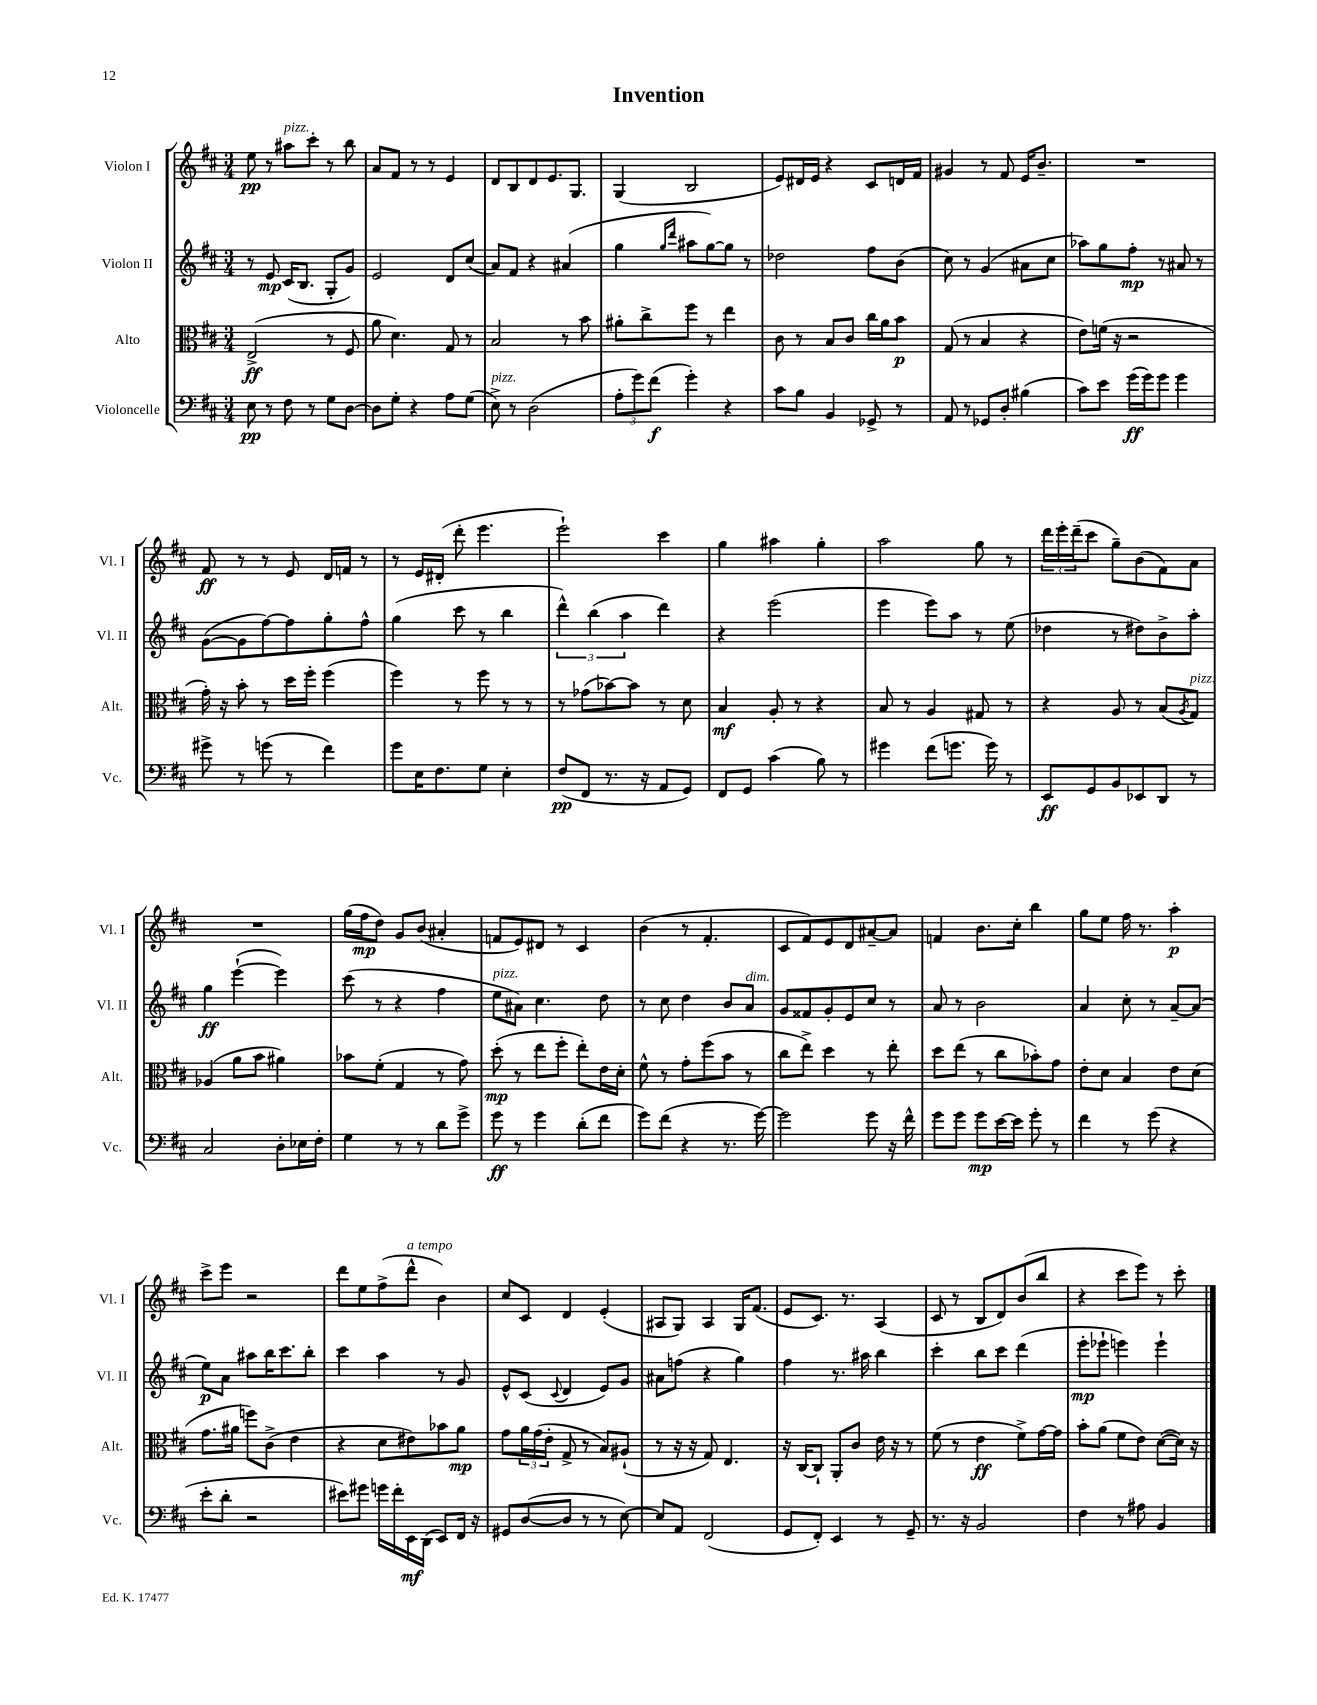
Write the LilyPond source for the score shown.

\header { title = "Invention" }
<<
\new StaffGroup <<
\new Staff = "s0" \with { instrumentName = "Violon I" shortInstrumentName = "Vl. I" } {
    \clef treble \key d \major \numericTimeSignature \time 3/4
    e''8\pp r8 ais''8^\markup { \italic "pizz." } cis'''8-. r8 b''8 |
    a'8 fis'8 r8 r8 e'4 |
    d'8 b8 d'8 e'8. g8. |
    g4( b2 |
    e'8) dis'16 e'16 r4 cis'8 d'16 fis'16 |
    gis'4 r8 fis'8 e'16 b'8.-- |
    R2. |
    fis'8\ff r8 r8 e'8 d'16 f'16 r8 |
    r8 e'16 dis'16-.( d'''8-. e'''4. |
    e'''2-!) cis'''4 |
    g''4 ais''4 g''4-. |
    a''2 g''8 r8 |
    \tuplet 3/2 { d'''16 e'''16-. d'''16--( } cis'''8 g''8--) b'8( fis'8) a'8 |
    R2. |
    g''16( fis''16\mp d''8) g'8 b'8( ais'4-. |
    f'8 e'8) dis'8 r8 cis'4 |
    b'4( r8 fis'4.-. |
    cis'8 fis'8) e'8 d'8 ais'8~-- ais'8 |
    f'4 b'8. cis''16-. b''4 |
    g''8 e''8 fis''16 r8. a''4-.\p |
    cis'''8-> e'''8 r2 |
    d'''8 e''8 fis''8->( d'''8-^^\markup { \italic "a tempo" } b'4) |
    cis''8 cis'8 d'4 e'4-.( |
    ais8 g8) ais4 g16 fis'8.( |
    e'8 cis'8.) r8. a4( |
    cis'8 r8 b8 d'8) b'8( b''8 |
    r4 cis'''8 e'''8) r8 cis'''8-. \bar "|." |
}
\new Staff = "s1" \with { instrumentName = "Violon II" shortInstrumentName = "Vl. II" } {
    \clef treble \key d \major \numericTimeSignature \time 3/4
    r8 e'8\mp cis'16( b8. g8-. g'8) |
    e'2 d'8 cis''8( |
    a'8) fis'8 r4 ais'4( |
    g''4 \grace { g''16 d'''16 } ais''8 g''8~) g''8 r8 |
    des''2 fis''8 b'8( |
    cis''8) r8 g'4( ais'8 cis''8 |
    aes''8) g''8 fis''8-.\mp r8 ais'8 r8 |
    g'8~( g'8 fis''8~) fis''8 g''8-. fis''8-^ |
    g''4( cis'''8 r8 b''4 |
    \tuplet 3/2 { d'''4-^) b''4( a''4 } d'''4) |
    r4 e'''2( |
    e'''4 e'''8) a''8 r8 e''8( |
    des''4 r8 dis''8) b'8-> a''8-. |
    g''4\ff e'''4~-!( e'''4) |
    cis'''8( r8 r4 fis''4 |
    e''8^\markup { \italic "pizz." } ais'8) cis''4. d''8 |
    r8 cis''8 d''4 b'8 a'8^\markup { \italic "dim." } |
    g'8 fisis'8 g'8-. e'8 cis''8 r8 |
    a'8 r8 b'2 |
    a'4 cis''8-. r8 a'8~-- a'8( |
    e''8\p) a'8 ais''8 b''16 cis'''8. b''8-. |
    cis'''4 a''4 r8 g'8 |
    e'8-^ cis'8( \appoggiatura { cis'8 } d'4 e'8) g'8 |
    ais'8 f''8( r4 g''4) |
    fis''4 r8. ais''16 b''4 |
    cis'''4-. b''8 cis'''8 d'''4( |
    e'''8-.\mp ees'''8-! e'''4) e'''4-! \bar "|." |
}
\new Staff = "s2" \with { instrumentName = "Alto" shortInstrumentName = "Alt." } {
    \clef alto \key d \major \numericTimeSignature \time 3/4
    e2->\ff( r8 fis8 |
    a'8 d'4.) g8 r8 |
    b2 r8 b'8 |
    ais'8-. cis''8-> fis''8 r8 e''4 |
    cis'8 r8 b8 cis'8 cis''16 a'16 b'8\p |
    g8( r8 b4 r4 |
    e'8) f'16( r16 r2 |
    g'16-.) r16 b'8-. r8 d''16 fis''16-. fis''4( |
    fis''4) r8 fis''8 r8 r8 |
    r8 ges'8( bes'8~) bes'8 r8 d'8 |
    b4\mf a8-. r8 r4 |
    b8 r8 a4 gis8 r8 |
    r4 a8 r8 b8( \acciaccatura { a8 } g8^\markup { \italic "pizz." }) |
    aes4( a'8 b'8 ais'4) |
    bes'8 fis'8-.( g4 r8 g'8) |
    d''8-.\mp( r8 e''8 fis''8-. e''8-.) e'16 d'16-. |
    fis'8-^ r8 g'8-. fis''8( b'8 r8 |
    cis''8 e''8->) d''4 r8 e''8-. |
    d''8 e''8( r8 cis''8 bes'8-.) g'8 |
    e'8-. d'8 b4 e'8 d'8( |
    g'8. ais'16 f''8) cis'8->( e'4 |
    r4 d'8 eis'8) bes'8 a'8\mp |
    g'8 \tuplet 3/2 { a'16 g'16( e'16-. } g8-> r8 b8) ais8-!( |
    r8 r16 r16 g8) e4. |
    r16 cis16~ cis8-! a,8-. cis'8 e'16 r16 r8 |
    fis'8( r8 e'4\ff fis'8->) g'16~ g'16 |
    b'8-. a'8( fis'8 e'8) d'8~( d'16) r16 \bar "|." |
}
\new Staff = "s3" \with { instrumentName = "Violoncelle" shortInstrumentName = "Vc." } {
    \clef bass \key d \major \numericTimeSignature \time 3/4
    e8\pp r8 fis8 r8 g8 d8~ |
    d8 g8-. r4 a8 g8( |
    e8->^\markup { \italic "pizz." }) r8 d2( |
    \tuplet 3/2 { a8-. g'8) fis'8\f( } g'4-.) r4 |
    cis'8 b8 b,4 ges,8-> r8 |
    a,8 r8 ges,8 d8-. bis4( |
    cis'8) e'8 g'16\ff( g'16) g'8 g'4 |
    gis'8-> r8 g'8( r8 fis'4) |
    g'8 e16 fis8. g8 e4-. |
    fis8\pp( fis,8 r8. r16 a,8 g,8) |
    fis,8 g,8 cis'4( b8) r8 |
    gis'4 fis'8( g'8. g'16) r8 |
    e,8\ff g,8 b,8 ees,8 d,8 r8 |
    cis2 d8-. ees16 fis16-. |
    g4 r8 r8 d'8 g'8-> |
    g'8\ff r8 g'4 d'8-.( fis'8 |
    g'8) fis'8( r4 r8. g'16~) |
    g'2 g'8 r16 fis'16-^ |
    g'8 g'8 g'8\mp e'16~ e'16 g'8-. r8 |
    fis'4 r8 g'8( r4 |
    e'8-. d'8-. r2 |
    eis'8) gis'8 g'16 fis'16-. e,16\mf d,16( e,8) fis,16 r16 |
    gis,8 d8~( d8 r8 r8 e8~) |
    e8 a,8 fis,2( |
    g,8 fis,8-.) e,4 r8 g,8-- |
    r8. r16 b,2 |
    fis4 r8 ais8 b,4 \bar "|." |
}
>>
>>
\layout { \context { \Score \remove "Bar_number_engraver" } }
